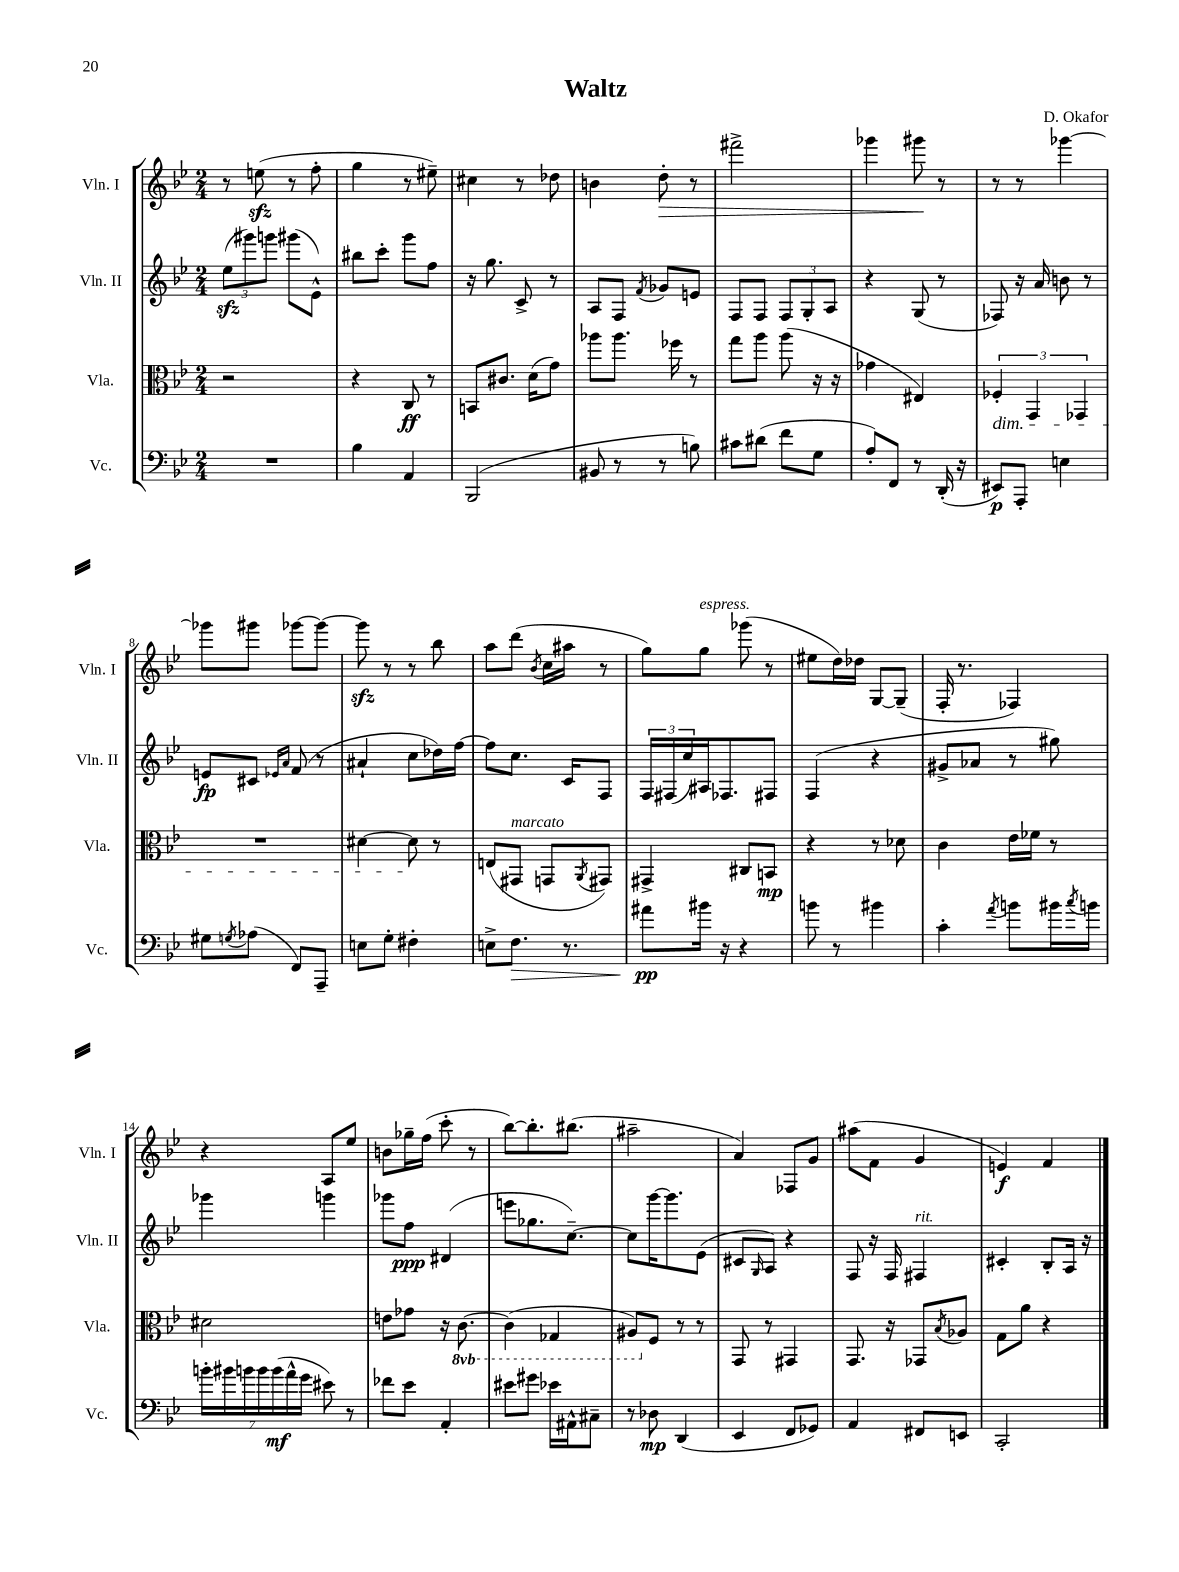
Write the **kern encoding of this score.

**kern	**dynam	**kern	**dynam	**kern	**dynam	**kern	**dynam
*part4	*part4	*part3	*part3	*part2	*part2	*part1	*part1
*staff4	*staff4	*staff3	*staff3	*staff2	*staff2	*staff1	*staff1
*I"Vc.	*	*I"Vla.	*	*I"Vln. II	*	*I"Vln. I	*
*I'Vc.	*	*I'Vla.	*	*I'Vln. II	*	*I'Vln. I	*
*clefF4	*	*clefC3	*	*clefG2	*	*clefG2	*
*k[b-e-]	*	*k[b-e-]	*	*k[b-e-]	*	*k[b-e-]	*
*M2/4	*	*M2/4	*	*M2/4	*	*M2/4	*
=1	=1	=1	=1	=1	=1	=1	=1
2r	.	2r	.	(12ee-zz\L	.	8r	.
.	.	.	.	12ggg#X\)	.	.	.
.	.	.	.	.	.	(8eenzz\	.
.	.	.	.	12gggn\J	.	.	.
.	.	.	.	(8ggg#X\L	.	8r	.
.	.	.	.	8e-^^\J)	.	8ff'\	.
=2	=2	=2	=2	=2	=2	=2	=2
4B-\	.	4r	.	8bb#X\L	.	4gg\	.
.	.	.	.	8ccc'\J	.	.	.
4AA/	.	8C/	ff	8ggg\L	.	8r	.
.	.	8r	.	8ff\J	.	8ee#X~\)	.
=3	=3	=3	=3	=3	=3	=3	=3
(2BBB-/	.	8BBn/L	.	16r	.	4cc#X\	.
.	.	.	.	8.gg\	.	.	.
.	.	8.c#X/J	.	.	.	.	.
.	.	.	.	8c^/	.	8r	.
.	.	(16d\KL	.	.	.	.	.
.	.	8g\J)	.	8r	.	8dd-X\	.
=4	=4	=4	=4	=4	=4	=4	=4
8BB#X/	.	8aa-X\L	.	8A/L	.	4bn\	.
8r	.	8.aa-\J	.	8F/J	.	.	.
.	.	.	.	8qf/	.	.	.
!	!	!	!	!	!	!	!LO:HP:b
8r	.	.	.	8g-X/L	.	8dd'\	>
.	.	16ff-X\	.	.	.	.	.
8Bn\)	.	8r	.	8en/J	.	8r	.
=5	=5	=5	=5	=5	=5	=5	=5
8c#X\L	.	8gg\L	.	8F/L	.	2fff#X^\	.
(8d#X\J	.	8aa\J	.	8F/J	.	.	.
8f\L	.	(8aa\	.	12F/L	.	.	.
.	.	.	.	12G'/	.	.	.
8G\J	.	16r	.	.	.	.	.
.	.	.	.	12A/J	.	.	.
.	.	16r	.	.	.	.	.
=6	=6	=6	=6	=6	=6	=6	=6
8A'/L)	.	4g-X\	.	4r	.	4ggg-X\	.
8FF/J	.	.	.	.	.	.	.
8r	.	4E#X/)	.	(8G/	.	8ggg#X\	.
(16DD'/	.	.	.	8r	.	8r	]
16r	.	.	.	.	.	.	.
=7	=7	=7	=7	=7	=7	=7	=7
!	!	!LO:TX:b:i:t=dim.	!	!	!	!	!
8EE#X/L)	p	6F-X'/	.	8F-X/)	.	8r	.
8AAA'/J	.	.	.	16r	.	8r	.
.	.	6GG/	.	.	.	.	.
.	.	.	.	16a/	.	.	.
4En\	.	.	.	8bn\	.	[4ggg-X\	.
.	.	6GG-X/	.	.	.	.	.
.	.	.	.	8r	.	.	.
!!LO:LB:g=z
=8	=8	=8	=8	=8	=8	=8	=8
8G#X\L	.	2r	.	8en/L	fp	8ggg-X\L]	.
8qGn/	.	.	.	.	.	.	.
(8A-X\J	.	.	.	8c#X/J	.	8ggg#X\J	.
.	.	.	.	16qqe-X/LL	.	.	.
.	.	.	.	16qqa/JJ	.	.	.
8FF/L)	.	.	.	(8f/	.	[8ggg-X\L	.
8AAA~/J	.	.	.	8r	.	8ggg-\J_	.
=9	=9	=9	=9	=9	=9	=9	=9
8En\L	.	[4d#X\	.	4a#X`/	.	8ggg-zz\]	.
8G'\J	.	.	.	.	.	8r	.
4F#X'\	.	8d#\]	.	8cc\L	.	8r	.
.	.	8r	.	16dd-X\L)	.	8bb-\	.
.	.	.	.	[16ff\JJ	.	.	.
=10	=10	=10	=10	=10	=10	=10	=10
8En^\L	.	(8En/L	.	8ff\L]	.	8aa\L	.
!	!	!LO:TX:a:i:t=marcato	!	!	!	!	!
!	!LO:HP:b	!	!	!	!	!	!
8.F\J	>	8GG#X/J	.	8.cc\J	.	(8ddd\J	.
.	.	.	.	.	.	8qb-/	.
.	.	8GGn/L	.	.	.	16cc\LL	.
8.r	.	.	.	16c/KL	.	16aa#X\JJ	.
.	.	8qAA/	.	.	.	.	.
.	.	8GG#X/J)	.	8F/J	.	8r	.
=11	=11	=11	=11	=11	=11	=11	=11
8a#X\L	pp	4GG#X^/	.	24F/LL	.	8gg\L)	.
.	.	.	.	(24F#X/	.	.	.
.	.	.	.	24cc/)	.	.	.
!	!	!	!	!	!	!LO:TX:a:i:t=espress.	!
16b#X\Jk	]	.	.	16A#X/J	.	8gg\J	.
16r	.	.	.	8.F-X/	.	.	.
4r	.	8C#X/L	.	.	.	(8ggg-X\	.
.	.	8BBn/J	mp	8F#X/J	.	8r	.
=12	=12	=12	=12	=12	=12	=12	=12
8bn\	.	4r	.	(4F/	.	8ee#X\L	.
8r	.	.	.	.	.	16dd\L)	.
.	.	.	.	.	.	16dd-X\JJ	.
4b#X\	.	8r	.	4r	.	[8G/L	.
.	.	8d-X\	.	.	.	(8G~/J]	.
=13	=13	=13	=13	=13	=13	=13	=13
4c'\	.	4c\	.	8g#X^/L	.	16F'/	.
.	.	.	.	.	.	8.r	.
.	.	.	.	8a-X/J	.	.	.
8qa/	.	.	.	.	.	.	.
8bn\L	.	16e-\LL	.	8r	.	4F-X/)	.
.	.	16f-X\JJ	.	.	.	.	.
16b#X\L	.	8r	.	8gg#X\)	.	.	.
8qcc/	.	.	.	.	.	.	.
16bn\JJ	.	.	.	.	.	.	.
!!LO:LB:g=z
=14	=14	=14	=14	=14	=14	=14	=14
28bn'\LL	.	2d#X\	.	4ggg-X\	.	4r	.
28b#X\	.	.	.	.	.	.	.
28bn\	.	.	.	.	.	.	.
28b\	.	.	.	.	.	.	.
(28b\	mf	.	.	.	.	.	.
28a^^\	.	.	.	.	.	.	.
28g\JJ	.	.	.	.	.	.	.
8e#X\)	.	.	.	4gggn\	.	8A/L	.
8r	.	.	.	.	.	8ee-/J	.
=15	=15	=15	=15	=15	=15	=15	=15
8f-X\L	.	8en\L	.	8ggg-X\L	.	8bn\L	.
8e-\J	.	8g-X\J	.	8ff\J	ppp	16gg-X~\L	.
.	.	.	.	.	.	(16ff\JJ	.
4AA'/	.	16r	.	(4d#X/	.	8ccc'\	.
*	*	*8ba	*	*	*	*	*
.	.	[8.C\	.	.	.	.	.
.	.	.	.	.	.	8r	.
=16	=16	=16	=16	=16	=16	=16	=16
8e#X\L	.	(4C\]	.	8eeen\L	.	[8bb-\L)	.
8g#X\J	.	.	.	8.gg-X\	.	8.bb-'\]	.
16e-X\LL	.	4GG-X/	.	.	.	.	.
16AA#X^^\J	.	.	.	[8.cc~\J)	.	(8.bb#X\J	.
8C#X~\J	.	.	.	.	.	.	.
=17	=17	=17	=17	=17	=17	=17	=17
8r	.	8AA#X/L)	.	8cc\L]	.	2aa#X~\	.
*	*	*X8ba	*	*	*	*	*
8D-X\	mp	8F/J	.	[16ggg\K	.	.	.
.	.	.	.	8.ggg\]	.	.	.
(4DD/	.	8r	.	.	.	.	.
.	.	8r	.	(8e-\J	.	.	.
=18	=18	=18	=18	=18	=18	=18	=18
4EE-/	.	8GG/	.	8c#X/L	.	4a/)	.
.	.	.	.	16qqG/	.	.	.
.	.	8r	.	8A/J)	.	.	.
8FF/L	.	4GG#X/	.	4r	.	8F-X/L	.
8GG-X/J)	.	.	.	.	.	8g/J	.
=19	=19	=19	=19	=19	=19	=19	=19
4AA/	.	8.GG/	.	8F/	.	(8aa#X\L	.
.	.	.	.	16r	.	8f\J	.
.	.	16r	.	16F/	.	.	.
!	!	!	!	!LO:TX:a:i:t=rit.	!	!	!
8FF#X/L	.	8GG-X/L	.	4F#X/	.	4g/	.
.	.	8qB-/	.	.	.	.	.
8EEn/J	.	8A-X/J	.	.	.	.	.
=20	=20	=20	=20	=20	=20	=20	=20
2CC'/	.	8G\L	.	4c#X'/	.	4en/)	f
.	.	8a\J	.	.	.	.	.
.	.	4r	.	8B-'/L	.	4f/	.
.	.	.	.	16A/Jk	.	.	.
.	.	.	.	16r	.	.	.
==	==	==	==	==	==	==	==
*-	*-	*-	*-	*-	*-	*-	*-
